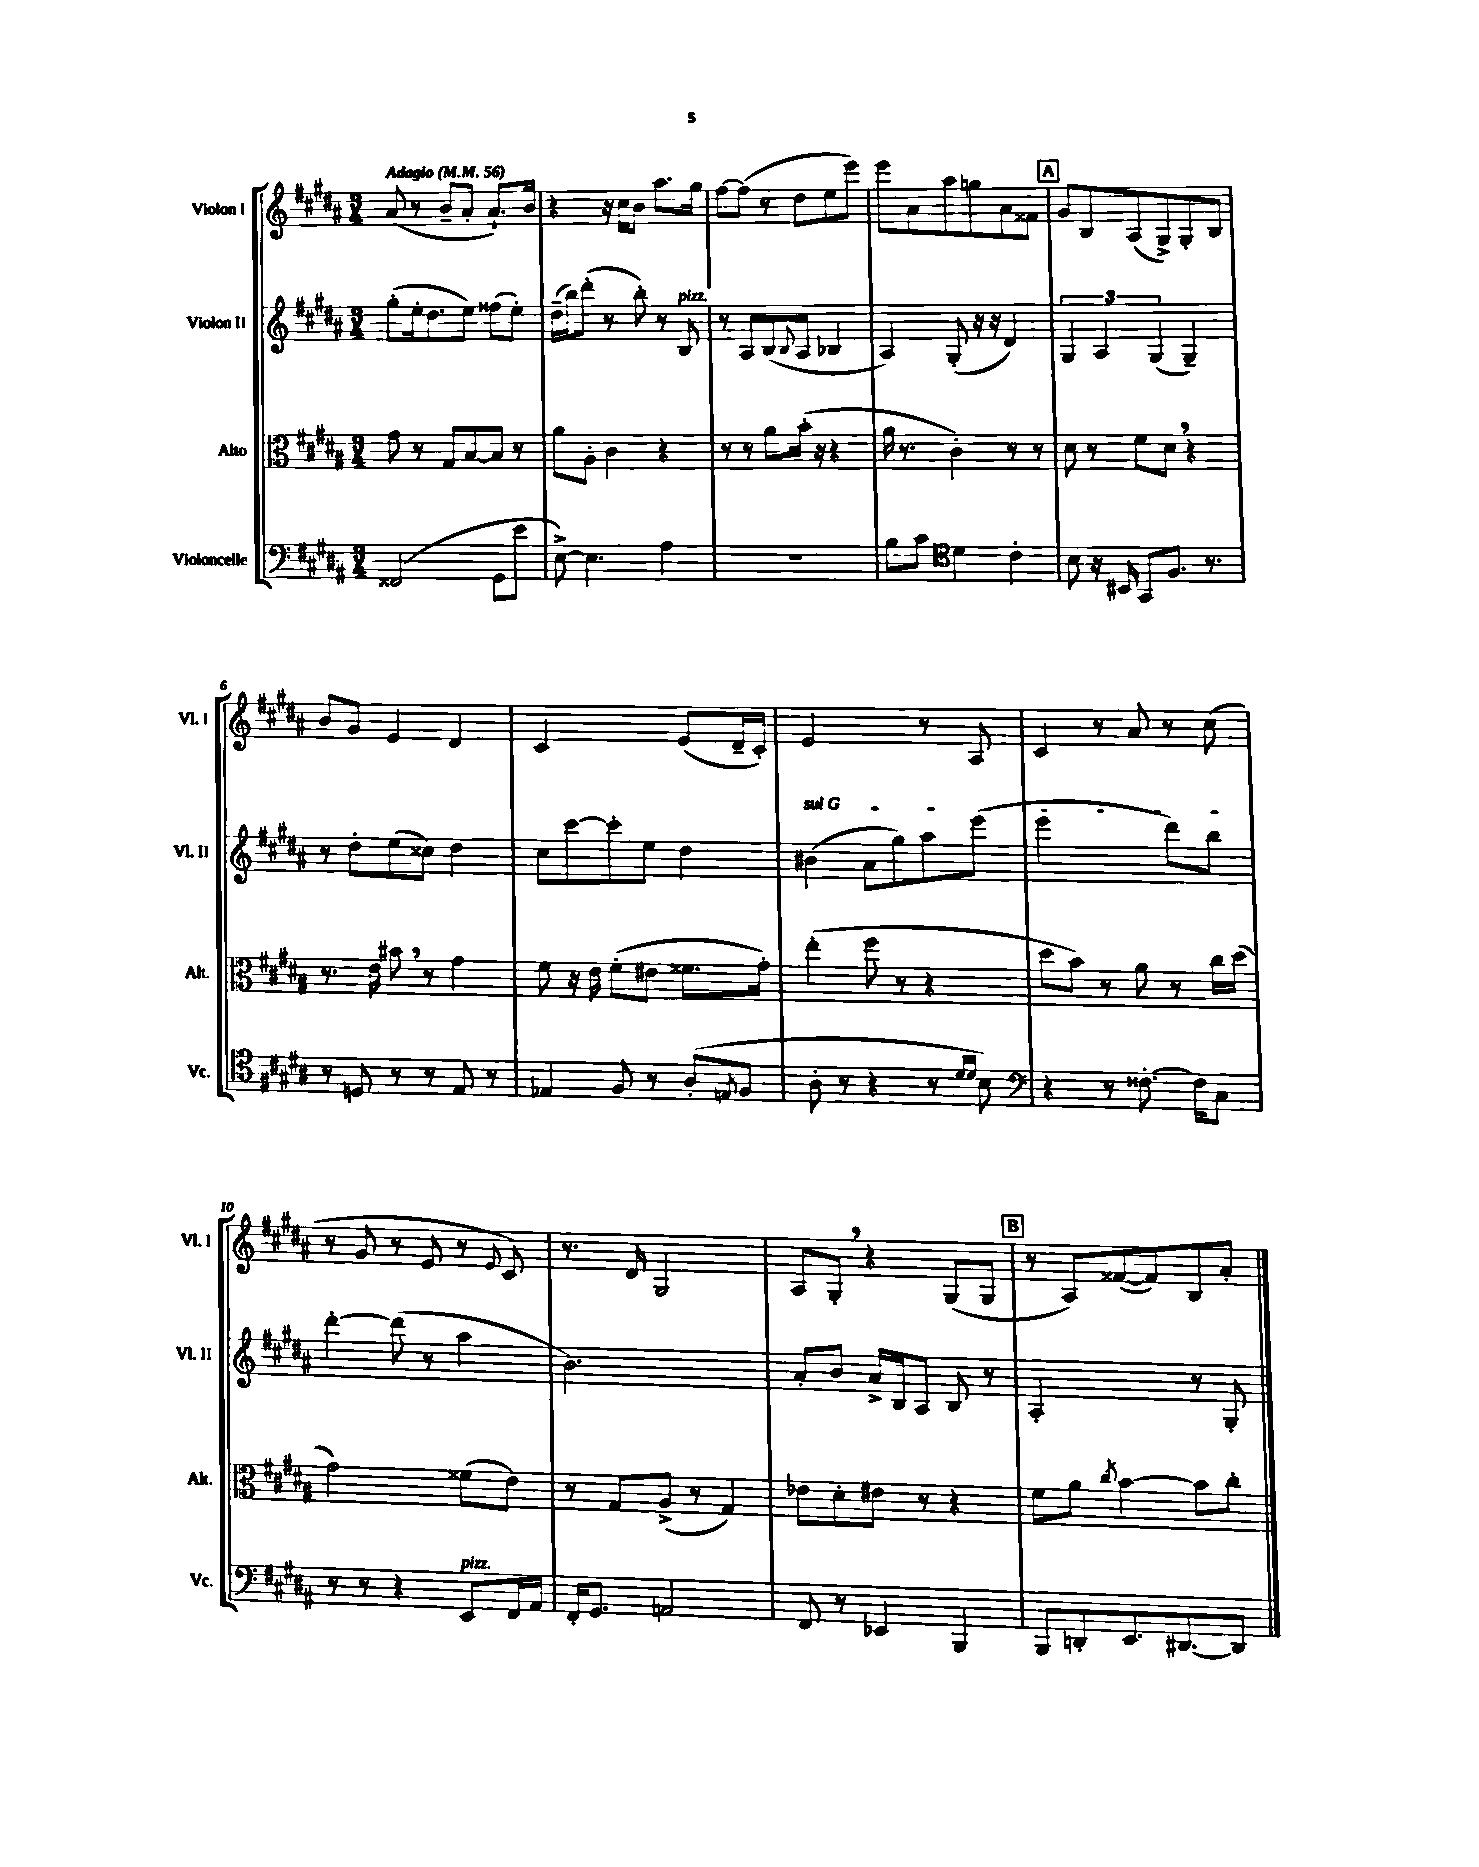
<<
\new StaffGroup <<
\new Staff = "s0" \with { instrumentName = "Violon I" shortInstrumentName = "Vl. I" } {
    \clef treble \key b \major \numericTimeSignature \time 3/4 \tempo "Adagio" 4 = 56
    ais'8( r8 b'8-- ais'8-. ais'8.-!) b'16 |
    r4 r16 cis''16 b'8 ais''8. gis''16 |
    fis''8~ fis''8( r8 dis''8 e''8 e'''8) |
    e'''8 ais'8 ais''8 g''8 ais'8 fisis'8 |
    \mark \markup { \box "A" } gis'8 b8 ais8( gis8->) gis8-. b8 |
    b'8 gis'8 e'4 dis'4 |
    cis'2 e'8( dis'16-- cis'16-.) |
    e'2 r8 ais8 |
    cis'4 r8 ais'8 r8 cis''8( |
    r8 gis'8 r8 e'8 r8 \appoggiatura { e'8 } cis'8) |
    r8. dis'16 gis2 |
    ais8 gis8-. \breathe r4 gis8( gis8 |
    \mark \markup { \box "B" } r8 ais8) fisis'8~( fisis'8) b8 ais'8-. \bar "|." |
}
\new Staff = "s1" \with { instrumentName = "Violon II" shortInstrumentName = "Vl. II" } {
    \clef treble \key b \major \numericTimeSignature \time 3/4
    gis''8-.( e''16-. dis''8. e''8) fisis''8( e''8-.) |
    dis''16--( b''16) dis'''8-.( r8 b''8-.) r8 b8^\markup { \italic "pizz." } |
    r8 ais8 b8( \appoggiatura { b8 } ais8 bes4 |
    ais4) gis8-.( r16 r16 dis'4) |
    \mark \markup { \box "A" } \tuplet 3/2 { gis4 ais4 gis4( } gis4--) |
    r8 dis''8-. e''8( cisis''8) dis''4 |
    cis''8 cis'''8~ cis'''8-. e''8 dis''4 |
    \once \override TextSpanner.bound-details.left.text = \markup { \italic "sul G" } bis'4\startTextSpan( ais'8 gis''8) ais''8 e'''8( |
    e'''2 dis'''8) b''8\stopTextSpan |
    dis'''4~-. dis'''8( r8 ais''4 |
    b'2.) |
    ais'8-. b'8 ais'16-> b16 ais8 b8 r8 |
    \mark \markup { \box "B" } ais2-. r8 gis8-. \bar "|." |
}
\new Staff = "s2" \with { instrumentName = "Alto" shortInstrumentName = "Alt." } {
    \clef alto \key b \major \numericTimeSignature \time 3/4
    gis'8 r8 gis8 b8~ b8 r8 |
    ais'8 ais8-. cis'4 r4 |
    r8 r8 ais'8 b'16-.( r16 r4 |
    ais'16 r8. cis'4-.) r8 r8 |
    \mark \markup { \box "A" } dis'8 r8 fis'8 dis'8 \breathe r4 |
    r8. e'16 bis'8 \breathe r8 gis'4 |
    fis'8 r16 e'16 fis'8-.( eis'8 fisis'8. gis'16-.) |
    e''4-.( fis''8 r8 r4 |
    dis''8 b'8) r8 ais'8 r8 cis''16 dis''16( |
    gis'2) fisis'8( e'8) |
    r8 gis8 ais8->( r8 gis4) |
    ees'8 dis'8-. eis'8 r8 r4 |
    \mark \markup { \box "B" } fis'8 ais'8 \acciaccatura { cis''8 } b'4~ b'8 cis''8-. \bar "|." |
}
\new Staff = "s3" \with { instrumentName = "Violoncelle" shortInstrumentName = "Vc." } {
    \clef bass \key b \major \numericTimeSignature \time 3/4
    fisis,2( gis,8 e'8 |
    e8~->) e4. ais4 |
    R2. |
    b8 cis'8 \clef tenor dis'4 cis'4-. |
    \mark \markup { \box "A" } b8 r16 bis,16 gis,8 fis8. r8. |
    r8 d8 r8 r8 e8 r8 |
    ees4 fis8 r8 ais8-.( \acciaccatura { e8 } fis8 |
    ais8-. r8 r4 r8 \grace { dis'16 dis'16 } b8) |
    \clef bass r4 r8 fisis8.~-. fisis16 cis8 |
    r8 r8 r4 e,8^\markup { \italic "pizz." } fis,16 ais,16 |
    fis,16-. gis,8. a,2 |
    fis,8 r8 ees,4 b,,4 |
    \mark \markup { \box "B" } b,,8 d,8-. e,8. dis,8.~ dis,8 \bar "|." |
}
>>
>>
